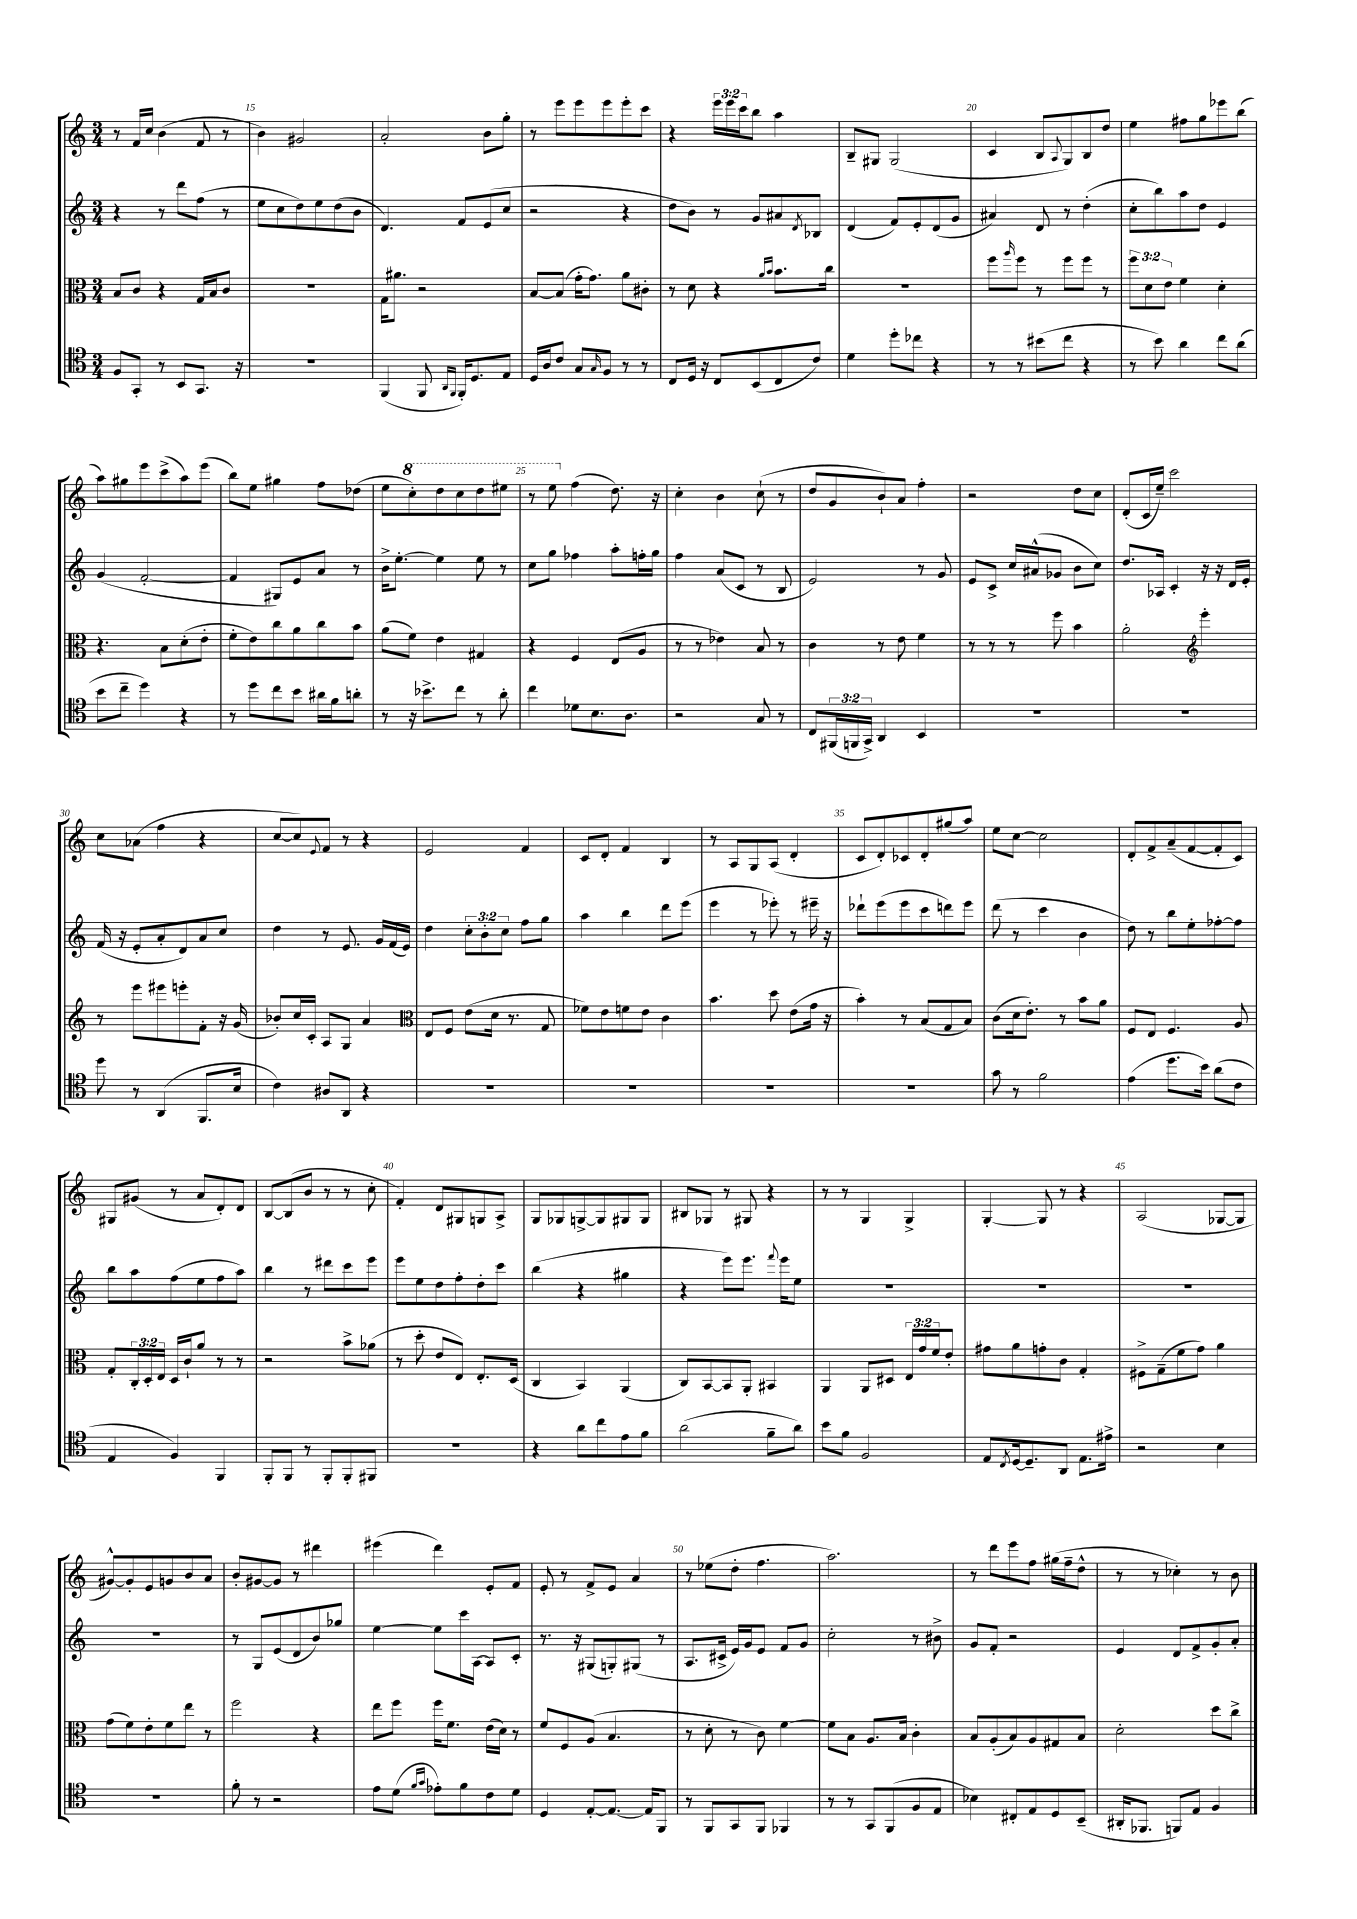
<<
\new StaffGroup <<
\new Staff = "s0" {
    \clef treble \key c \major \numericTimeSignature \time 3/4 \override Staff.TupletNumber.text = #tuplet-number::calc-fraction-text
    r8 f'16 c''16 b'4( f'8 r8 |
    b'4) gis'2 |
    a'2-. b'8 g''8-. |
    r8 e'''8 e'''8 e'''8 e'''8-. c'''8 |
    r4 \tuplet 3/2 { e'''16 e'''16 c'''16 } b''8 a''4 |
    b8-- gis8 gis2( |
    c'4 b8 \appoggiatura { a8 } g8) b8 d''8 |
    e''4 fis''8 g''8 ees'''8 b''8( |
    a''8) gis''8 e'''8 c'''8->( a''8) e'''8( |
    b''8) e''8 gis''4 f''8 des''8( |
    e''8 \ottava #1 c'''8-.) d'''8 c'''8 d'''8 eis'''8 |
    r8 e'''8 \ottava #0 f''4( d''8.) r16 |
    c''4-. b'4 c''8-!( r8 |
    d''8 g'8 b'8-!) a'8 f''4-. |
    r2 d''8 c''8 |
    d'8-.( c'16 e''16--) c'''2 |
    c''8 aes'8( f''4 r4 |
    c''8~ c''8) \appoggiatura { e'8 } f'8 r8 r4 |
    e'2 f'4 |
    c'8 d'8-. f'4 b4 |
    r8 a8 g8 a8( d'4-. |
    c'8 d'8-.) ces'8 d'8-. gis''8( a''8) |
    e''8 c''8~ c''2 |
    d'8-. f'8-> a'8--( f'8~ f'8-. c'8) |
    gis8 gis'8( r8 a'8 d'8-.) d'8 |
    b8~ b8( b'8 r8 r8 c''8-. |
    f'4-.) d'8 gis8 g8 a8-> |
    g8 ges8 g8~-> g8 gis8 gis8 |
    bis8 ges8 r8 gis8 r4 |
    r8 r8 g4 g4-> |
    g4~-. g8 r8 r4 |
    a2( ges8~ ges8 |
    gis'8~-^) gis'8-. e'8 g'8 b'8 a'8 |
    b'8-. gis'8~ gis'8 r8 dis'''4 |
    eis'''4( d'''4) e'8-. f'8 |
    e'8-. r8 f'8-> e'8 a'4 |
    r8 ees''8( d''8-. f''4. |
    a''2.) |
    r8 d'''8 e'''8 f''8 gis''16( f''16-- d''8-^ |
    r8 r8 ces''4-.) r8 b'8 \bar "|." |
}
\new Staff = "s1" {
    \clef treble \key c \major \numericTimeSignature \time 3/4 \override Staff.TupletNumber.text = #tuplet-number::calc-fraction-text
    r4 r8 d'''8 f''8( r8 |
    e''8 c''8 d''8) e''8 d''8( b'8 |
    d'4.) f'8 e'8( c''8 |
    r2 r4 |
    d''8 b'8) r8 g'8 ais'8 \acciaccatura { d'8 } bes8 |
    d'4( f'8) e'8-. d'8( g'8 |
    ais'4) d'8 r8 d''4-.( |
    c''8-. b''8) a''8 d''8 e'4 |
    g'4( f'2~-. |
    f'4 gis8) e'8 a'8 r8 |
    b'16-> e''8.~-. e''4 e''8 r8 |
    c''8 g''8 fes''4 a''8-. f''16-. g''16 |
    f''4 a'8( c'8 r8 b8 |
    e'2) r8 g'8 |
    e'8 c'8-> c''16 ais'16-^( ges'8 b'8 c''8) |
    d''8. aes16 c'4-. r16 r16 d'16 e'16-. |
    f'16( r16 e'8-. a'8-. d'8) a'8 c''8 |
    d''4 r8 e'8. g'16 f'16( e'16) |
    d''4 \tuplet 3/2 { c''8-. b'8-. c''8 } f''8 g''8 |
    a''4 b''4 d'''8 e'''8( |
    e'''4 r8 ees'''8-.) r8 eis'''16-- r16 |
    des'''8-! e'''8( e'''8 c'''8 d'''8) e'''8 |
    d'''8( r8 c'''4 b'4 |
    d''8) r8 b''8 e''8-. fes''8~-. fes''8 |
    b''8 a''8 f''8( e''8 f''8 a''8) |
    b''4 r8 dis'''8 c'''8 e'''8 |
    e'''8 e''8 d''8 f''8-. d''8-. c'''8 |
    b''4( r4 gis''4 |
    r4 e'''8) e'''8. \appoggiatura { f'''8 } e'''16 e''8 |
    R2. |
    R2. |
    R2. |
    R2. |
    r8 g8 e'8( d'8 b'8) ges''8 |
    e''4~ e''8 c'''16 a16~ a8 c'8-. |
    r8. r16 gis8( g8-.) gis8( r8 |
    a8. cis'16-> e'16) g'16 e'8 f'8 g'8 |
    c''2-. r8 bis'8-> |
    g'8 f'8-. r2 |
    e'4 d'8 f'8-> g'8-. a'8-. \bar "|." |
}
\new Staff = "s2" {
    \clef alto \key c \major \numericTimeSignature \time 3/4 \override Staff.TupletNumber.text = #tuplet-number::calc-fraction-text
    b8 c'8 r4 g16 b16 c'8 |
    R2. |
    g16 ais'8. r2 |
    b8~ b8( g'16-. g'8.) a'8 cis'8-. |
    r8 d'8 r4 \grace { a'16 b'16 } b'8. c''16 |
    R2. |
    f''8 \grace { a''16 } f''8 r8 f''8 f''8 r8 |
    \tuplet 3/2 { f''8 d'8 e'8 } f'4 d'4-. |
    r4. b8 d'8-.( e'8-. |
    f'8-. e'8) c''8 a'8 c''8 b'8 |
    a'8( f'8) e'4 gis4 |
    r4 f4 e8( a8 |
    r8 r8 ees'4) b8 r8 |
    c'4 r8 e'8 f'4 |
    r8 r8 r8 f''8 b'4 |
    a'2-. \clef treble e'''4-. |
    r8 e'''8 eis'''8 e'''8-. f'8-. r16 g'16( |
    bes'8-.) c''16 c'16-. a8 g8 a'4 |
    \clef alto e8 f8 e'8( d'16 r8. g8 |
    fes'8) e'8 f'8 e'8 c'4 |
    b'4. d''8 e'8( g'16 r16 |
    b'4-.) r8 b8( g8 b8) |
    c'8( d'16 e'8.-.) r8 b'8 a'8 |
    f8 e8 f4. a8 |
    g8-. \tuplet 3/2 { c16-. d16-. e16 } d16 c'16-! a'8 r8 r8 |
    r2 b'8-> aes'8( |
    r8 d''8-. e'8 e8) e8.-. d16( |
    c4 b,4) a,4( |
    c8) b,8~ b,8 a,8-. bis,4 |
    a,4 a,8 dis8 \tuplet 3/2 { e16 g'16 f'16 } e'8-. |
    gis'8 a'8 g'8-. c'8 g4-. |
    fis8-> g8--( f'8 g'8) a'4 |
    g'8( f'8) e'8-. f'8 e''8 r8 |
    f''2 r4 |
    e''8 f''8 f''16 f'8. e'16( d'16) r8 |
    f'8 f8 a8( b4. |
    r8 d'8-. r8 c'8) f'4~ |
    f'8 b8 a8. b16 c'4-. |
    b8 a8-.( b8) a8 gis8 b8 |
    d'2-. d''8 c''8-> \bar "|." |
}
\new Staff = "s3" {
    \clef tenor \key c \major \numericTimeSignature \time 3/4 \override Staff.TupletNumber.text = #tuplet-number::calc-fraction-text
    f8 g,8-. r8 b,8 g,8. r16 |
    R2. |
    f,4( f,8 \grace { a,16 f,16 } f,16-.) d8. e8 |
    d16 a16 c'8 g8 \grace { g16 } f8 r8 r8 |
    c8 d16 r16 c8 b,8( c8 c'8) |
    d'4 d''8-. ces''8 r4 |
    r8 r8 bis'8( c''8 r4 |
    r8 b'8) a'4 c''8 a'8( |
    b'8 c''8-- d''4) r4 |
    r8 d''8 c''8 b'8 ais'16 f'16 a'8-. |
    r8 r16 bes'8.-> c''8 r8 a'8-. |
    c''4 des'8 b8. a8. |
    r2 g8 r8 |
    c8 \tuplet 3/2 { fis,16( f,16 g,16->) } a,4 b,4 |
    R2. |
    R2. |
    d''8 r8 a,4( f,8. b16 |
    c'4) ais8 a,8 r4 |
    R2. |
    R2. |
    R2. |
    R2. |
    g'8 r8 f'2 |
    e'4( d''8. b'16) a'8( c'8 |
    e4 f4) f,4 |
    f,8-. f,8 r8 f,8-. f,8-. fis,8 |
    R2. |
    r4 a'8 c''8 e'8 f'8 |
    a'2( f'8-- a'8) |
    b'8 f'8 f2 |
    e8 \acciaccatura { c8 } d16~ d8.-- a,8 e8. eis'16-> |
    r2 b4 |
    R2. |
    f'8-. r8 r2 |
    e'8 d'8( \grace { f'16 g'16 } ees'8-.) f'8 c'8 d'8 |
    d4 e8~-. e8.~ e16 f,8 |
    r8 f,8 g,8 f,8 fes,4 |
    r8 r8 g,8 f,8( f8 e8 |
    bes4) cis8-. e8 d8 b,8--( |
    ais,16-. fes,8. f,8) e8 f4 \bar "|." |
}
>>
>>
\layout { \context { \Score currentBarNumber = #14 \override BarNumber.break-visibility = ##(#f #t #t) barNumberVisibility = #(every-nth-bar-number-visible 5) } }
